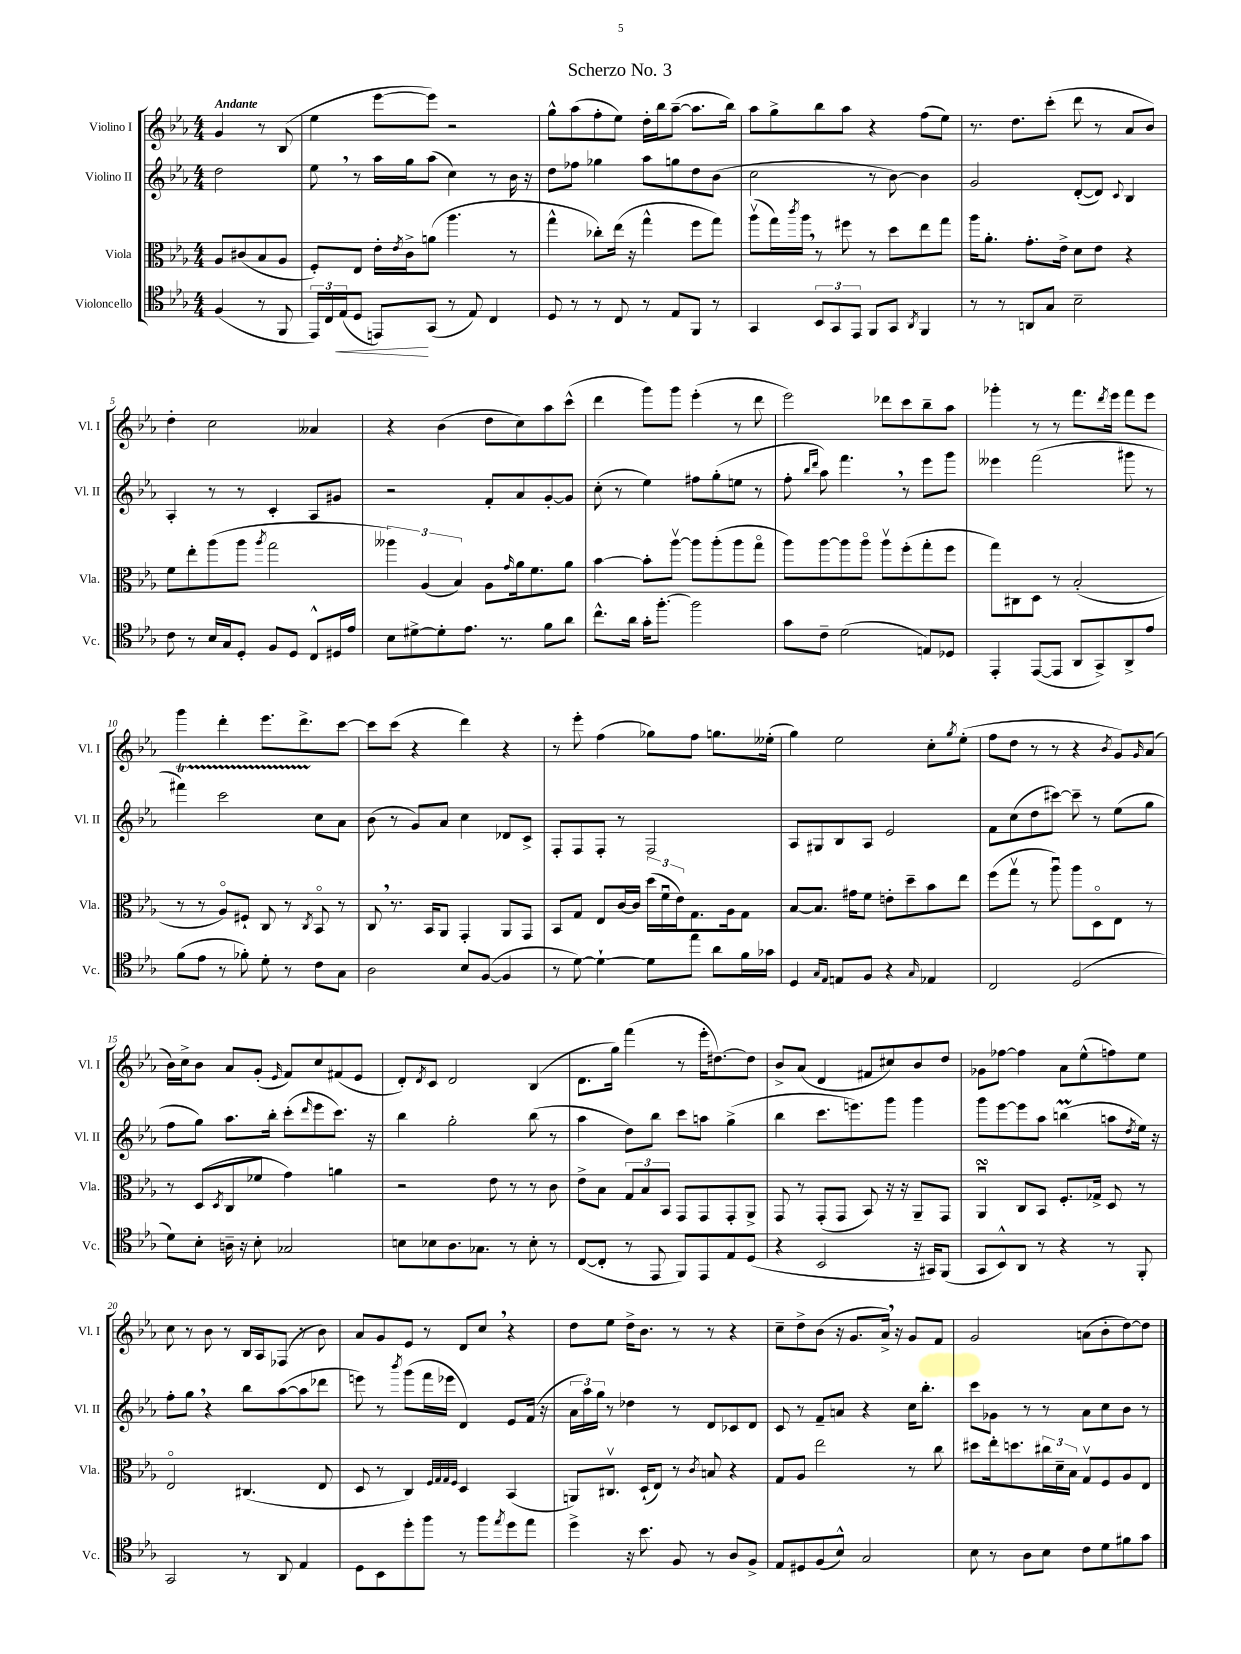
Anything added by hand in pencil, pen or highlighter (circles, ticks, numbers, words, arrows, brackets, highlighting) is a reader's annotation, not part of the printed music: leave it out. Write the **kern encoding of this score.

**kern	**kern	**kern	**kern
*staff4	*staff3	*staff2	*staff1
*clefC4	*clefC3	*clefG2	*clefG2
*k[b-e-a-]	*k[b-e-a-]	*k[b-e-a-]	*k[b-e-a-]
*M4/4	*M4/4	*M4/4	*M4/4
(4F/	8A-/L	2dd\	4g/
.	(8c#/	.	.
8r	8B-/	.	8r
8FF/	8A-/J	.	(8B-/
=	=	=	=
24EE-/LL)	8F'/L)	8ee-\	4ee-\
24C/	.	.	.
(24E-/J	.	.	.
8D/J	8E-/J	8r	.
8EE/L)	16e-'\LL	16aa-\LL	[8eee-\L
.	8qe-/	.	.
.	16c^\J	16gg\J	.
(8GG/J	(8a\J	(8aa-\J	8eee-\]J)
8r	4.aa-\	4cc\)	2r
8E-/)	.	.	.
4C/	.	8r	.
.	8r	16b-\	.
.	.	16r	.
=	=	=	=
8D/	4gg^^\	8dd\L	8gg^^\L
8r	.	8ff-\J	(8aa-\
8r	8cc-'\L)	4gg-\	8ff'\
8C/	(16ee-\Jk	.	8ee-\J)
.	16r	.	.
8r	4gg^^\	8aa-\L	16dd'\LL
.	.	.	16bb-\J
8E-/L	.	8gg\	([8aa-~\J
8FF/J	8ff\L	8dd\	8.aa-\]L
8r	8gg\J)	(8b-\J	.
.	.	.	16bb-\Jk)
=	=	=	=
4GG/	(8aa-v\L	2cc\	8aa-\L
.	16gg\L)	.	8gg^\
.	8qccc/	.	.
.	16aa-\JJ	.	.
12BB-/L	8r	.	8bb-\
12GG/	.	.	.
.	8ff#\	.	8aa-\J
12EE-/J	.	.	.
8FF/L	8r	8r	4r
8GG/J	8dd\L	[8b-\)	.
8qAA-/	.	.	.
4FF/	8ee-\	4b-\]	(8ff\L
.	8gg\J	.	8ee-\J)
=	=	=	=
8r	16aa-\LK	2g/	8.r
.	8.a-'\J	.	.
8r	.	.	.
.	.	.	8.dd\L
8AA/L	8.g'\L	.	.
8G/J	.	.	(8ccc'\J
.	16e-^\Jk	.	.
2B-~\	8d\L	([8d'/L	8ddd\
.	8e-\J	8d/]J)	8r
.	.	8qqc/	.
.	4r	4B-/	8a-/L
.	.	.	8b-/J)
=	=	=	=
8c\	8f\L	4A-'/	4dd'\
8r	8ee-'\	.	.
16B-/LL	(8aa-\	8r	2cc\
16G/J	.	.	.
8D'/J	8aa-\J	8r	.
.	8qaa-/	.	.
8F/L	2gg\	4c'/	.
8D/J	.	.	.
8C^^/L	.	8A-/L	4a--/
16D#/L	.	8g#/J	.
16e-/JJ	.	.	.
=	=	=	=
8B-\L	6aa--\)	2r	4r
[8d#^\	.	.	.
.	(6A-/	.	.
8d#'\]	.	.	(4b-\
.	6B-/)	.	.
8.e-\J	.	.	.
.	8A-\L	8f'/L	8dd\L
8.r	.	.	.
.	16qqg/	.	.
.	16a-\k	8a-/	8cc\)
.	8.f\	.	.
8f\L	.	[8g'/	8aa-\
8a-\J	8a-\J	8g/]J	(8ccc^^\J
=	=	=	=
8.cc^^\L	[4b-\	(8cc'\	4ddd\
.	.	8r	.
16a-\Jk	.	.	.
16g'\LK	8b-'\]L	4ee-\)	8ggg\L)
[8.ff'\J	.	.	.
.	[8aa-v\J	.	8ggg\J
2ff\]	8aa-\]L	8ff#\L	(4eee-'\
.	(8aa-'\	(8gg'\	.
.	8aa-\	8ee\J	8r
.	8ggo\J	8r	8ddd\
=	=	=	=
8g\L	8aa-\L)	8ff'\	2eee-\)
.	.	16qqbb-/LL	.
.	.	16qqddd/JJ	.
8c~\J	[8aa-\	8aa-\)	.
(2d\	8aa-\]	4.fff\	.
.	8aa-o\J	.	.
.	8aa-v\L	.	8ddd-\L
.	(8ff'\	8r	8ccc\
8E/L)	8gg'\	8eee-\L	8bb-~\
8D-/J	8ff\J	8ggg\J	8aa-\J
=	=	=	=
4EE-'/	8gg\L)	4eee--\	4ggg-'\
.	8C#\	.	.
([8EE-/L	8D\J	(2fff\	8r
8EE-/]J	8r	.	8r
8AA-/L	(2B-'/	.	8.fff\L
8GG^/)	.	.	.
.	.	.	8qddd/
.	.	.	16eee-\Jk
8AA-^/	.	8ggg#\	8fff\L
8e-/J	.	8r	8eee-\J
=	=	=	=
(8f\L	8r	4fff#\)	4ggg\
8e-\J	8r	.	.
8r	8A-o/L)	2ccc\	4ddd'\
8f-'\)	8F#`/J	.	.
8d'\	8C/	.	8.eee-\L
8r	8r	.	.
.	.	.	8.ddd^\
.	8qC/	.	.
8c\L	8BB-o/	8cc\L	.
8G\J	8r	8a-\J	[8ccc\J
=	=	=	=
2A-\	8C/	(8b-\	8ccc\]L
.	8.r	8r	(8ccc\J
.	.	8g/L)	4r
.	16BB-/LK	.	.
.	8AA-/J	8a-/J	.
8B-/L	4GG'/	4cc\	4ddd\)
([8F/J	.	.	.
4F/]	8AA-/L	8d-/L	4r
.	8GG/J	8c^/J	.
=	=	=	=
8r	8BB-/L	8F'/L	8r
[8d\)	8G/J	8F/	8eee-'\
4d`\_	8E-/L	8F'/J	(4ff\
.	[16c/L	8r	.
.	16c/]JJ	.	.
8d\]L	(24dd\LL	2F/	8gg-\L)
.	24fu\	.	.
.	24e-\J)	.	.
8ee-\J	8.G\	.	8ff\J
8a-\L	.	.	8.gg\L
.	16A-\k	.	.
16f\L	8G\J	.	.
16g-\JJ	.	.	(16ee--'\Jk
=	=	=	=
4D/	[8B-/L	8A-/L	4gg\)
.	8.B-/]J	8G#/	.
16qqG/LL	.	.	.
16qqE-/JJ	.	.	.
8E/L	.	8B-/	2ee-\
.	16g#\LK	.	.
8F/J	8f\J	8A-/J	.
4r	8e'\L	2e-/	.
.	8dd~\	.	.
16qqG/	.	.	.
4E-/	8b-\	.	8cc'\L
.	.	.	8qgg/
.	8ee-\J	.	(8ee-'\J
=	=	=	=
2C/	(8ff\L	8f\L	8ff\L
.	8ggv\J	(8cc\	8dd\J
.	8r	8dd\	8r
.	8aa-u\)	[8ccc#\J)	8r
(2D/	8aa-\L	8ccc#~\]	4r
.	8Do\	8r	.
.	.	.	8qb-/
.	8E-\J	(8ee-\L	8g/L)
.	.	.	16qqg/
.	8r	8gg\J	(8a-/J
=	=	=	=
8d\L)	8r	8ff\L	16b-\LL)
.	.	.	16cc^\J
8B-'\J	(8D/L	8gg\J)	8b-\J
.	8qD/	.	.
16A~\	8C/	8.aa-\L	8a-/L
16r	.	.	.
8B-'\	8f-/J	.	(8g'/J
.	.	16bb-'\Jk	.
.	.	.	16qqe-/
2G-/	4g\)	(8ccc'\L	8f/L)
.	.	16qqddd/	.
.	.	8eee-\	8cc/
.	4a\	8.ccc\J)	(8f#/
.	.	.	8e-/J
.	.	16r	.
=	=	=	=
8B\L	2r	4bb-\	8d'/L)
.	.	.	8qd/
8B-\	.	.	8c/J
8.A-\	.	2gg'\	2d/
8.G-\J	.	.	.
.	8e-\	.	.
8r	8r	.	.
8B-'\	8r	(8bb-\	(4B-/
8r	8c\	8r	.
=	=	=	=
([8C/L	8e-^\L	4aa-\	8.d\L
8C'/]J	8B-\J	.	.
.	.	.	16gg\Jk)
8r	12G/L	8dd\L)	(4fff\
.	12B-/	.	.
8EE-/	.	8bb-\J	.
.	12BB-/J	.	.
8FF/L)	8GG/L	8ccc\L	8r
8EE-/	8GG/	8aa\J	16eee-'\LK
.	.	.	[8.dd#\)
8E-/	8GG'/	(4gg^\	.
(8D/J	8AA-^/J	.	8dd#\]J
=	=	=	=
4r	8GG/	4bb-\	8b-^/L
.	8r	.	(8a-/J
2BB-/	(8GG'/L	8.ccc\L	4d/
.	8GG/J	.	.
.	.	8.eee\)	.
.	8BB-/)	.	8f#/L
.	16r	8ggg\J	8cc#/)
.	16r	.	.
16r	8AA-~/L	4ggg\	8b-/
16GG#/LK)	.	.	.
(8FF/J	8GG/J	.	8dd/J
=	=	=	=
8GG/L	4AA-u/	8ggg\L	8g-\L
8BB-^^/)	.	[8eee-\	[8ff-\J
8AA-/J	8C/L	8eee-\]	4ff-\]
8r	8BB-/J	8aa-\J	.
4r	8.F'/L	(4bb\	8a-\L
.	.	.	(8ee-^^\
.	16G-^/Jk	.	.
8r	8D/	8aa\L	8ff\)
.	.	8qdd/	.
8FF'/	8r	16ee-\Jk)	8ee-\J
.	.	16r	.
=	=	=	=
2GG/	2E-o/	8ff'\L	8cc\
.	.	8gg\J	8r
.	.	4r	8b-\
.	.	.	8r
8r	(4.C#/	8bb-\L	16B-/LL
.	.	.	16A-/J
8AA-/	.	([8aa-\	(8F-/J
4E-/	.	8aa-\]	8r
.	8E-/	8ddd-\J	8b-\)
=	=	=	=
8D\L	8D/	8eee\)	8a-/L
8BB-\	8r	8r	8g/
.	.	8qbbb-/	.
8dd'\	4C/)	(8ggg\L	8e-/J
8ff\J	.	16fff\L	8r
.	.	16eee-\JJ	.
.	32qqF/LLL	.	.
.	32qqG/	.	.
.	32qqG/	.	.
.	32qqF/JJJ	.	.
8r	4D/	4d/)	8d/L
8ff\L	.	.	8cc/J
8qee-/	.	.	.
8dd\	(4BB-/	8e-/L	4r
8ee-\J	.	(16f/Jk	.
.	.	16r	.
=	=	=	=
4dd^\	8AA/L)	24a-\LL	8dd\L
.	.	24aa-\)	.
.	.	24gg\JJ	.
.	8.C#v/J	8r	8ee-\J
16r	.	4dd-\	16dd^\LK
8.b-\	(16D`/LK	.	8.b-\J
.	8E-/J)	.	.
8F/	8r	8r	8r
.	8qc/	.	.
8r	8B/	8d/L	8r
8A-/L	4r	8c-/	4r
8F^/J	.	8d/J	.
=	=	=	=
8E-/L	8G/L	8c/	8cc~\L
8D#/	8A-/J	8r	8dd^\
(8F/	2ee-\	8f~/L	(8b-\J
8B-^^/J)	.	8a/J	16r
.	.	.	8.g/L
2G/	.	4r	.
.	.	.	16a-^/Jk)
.	.	.	16r
.	8r	16cc\LK	8g/L
.	.	8.bb-'\J	.
.	8cc\	.	8f/J
=	=	=	=
8B-\	8dd#\L	8ccc\L	2g/
8r	16ee-'\k	8g-\J	.
.	8.dd\	.	.
8A-\L	.	8r	.
8B-\J	24cc#\L	8r	.
.	24d~\	.	.
.	24B-\JJ	.	.
8c\L	8Gv/L	8a-\L	(8a\L
8d\	8F/	8cc\	8b-'\
8f#\	8A-/	8b-\J	[8dd\)
8g\J	8E-/J	8r	8dd\]J
==	==	==	==
*-	*-	*-	*-
